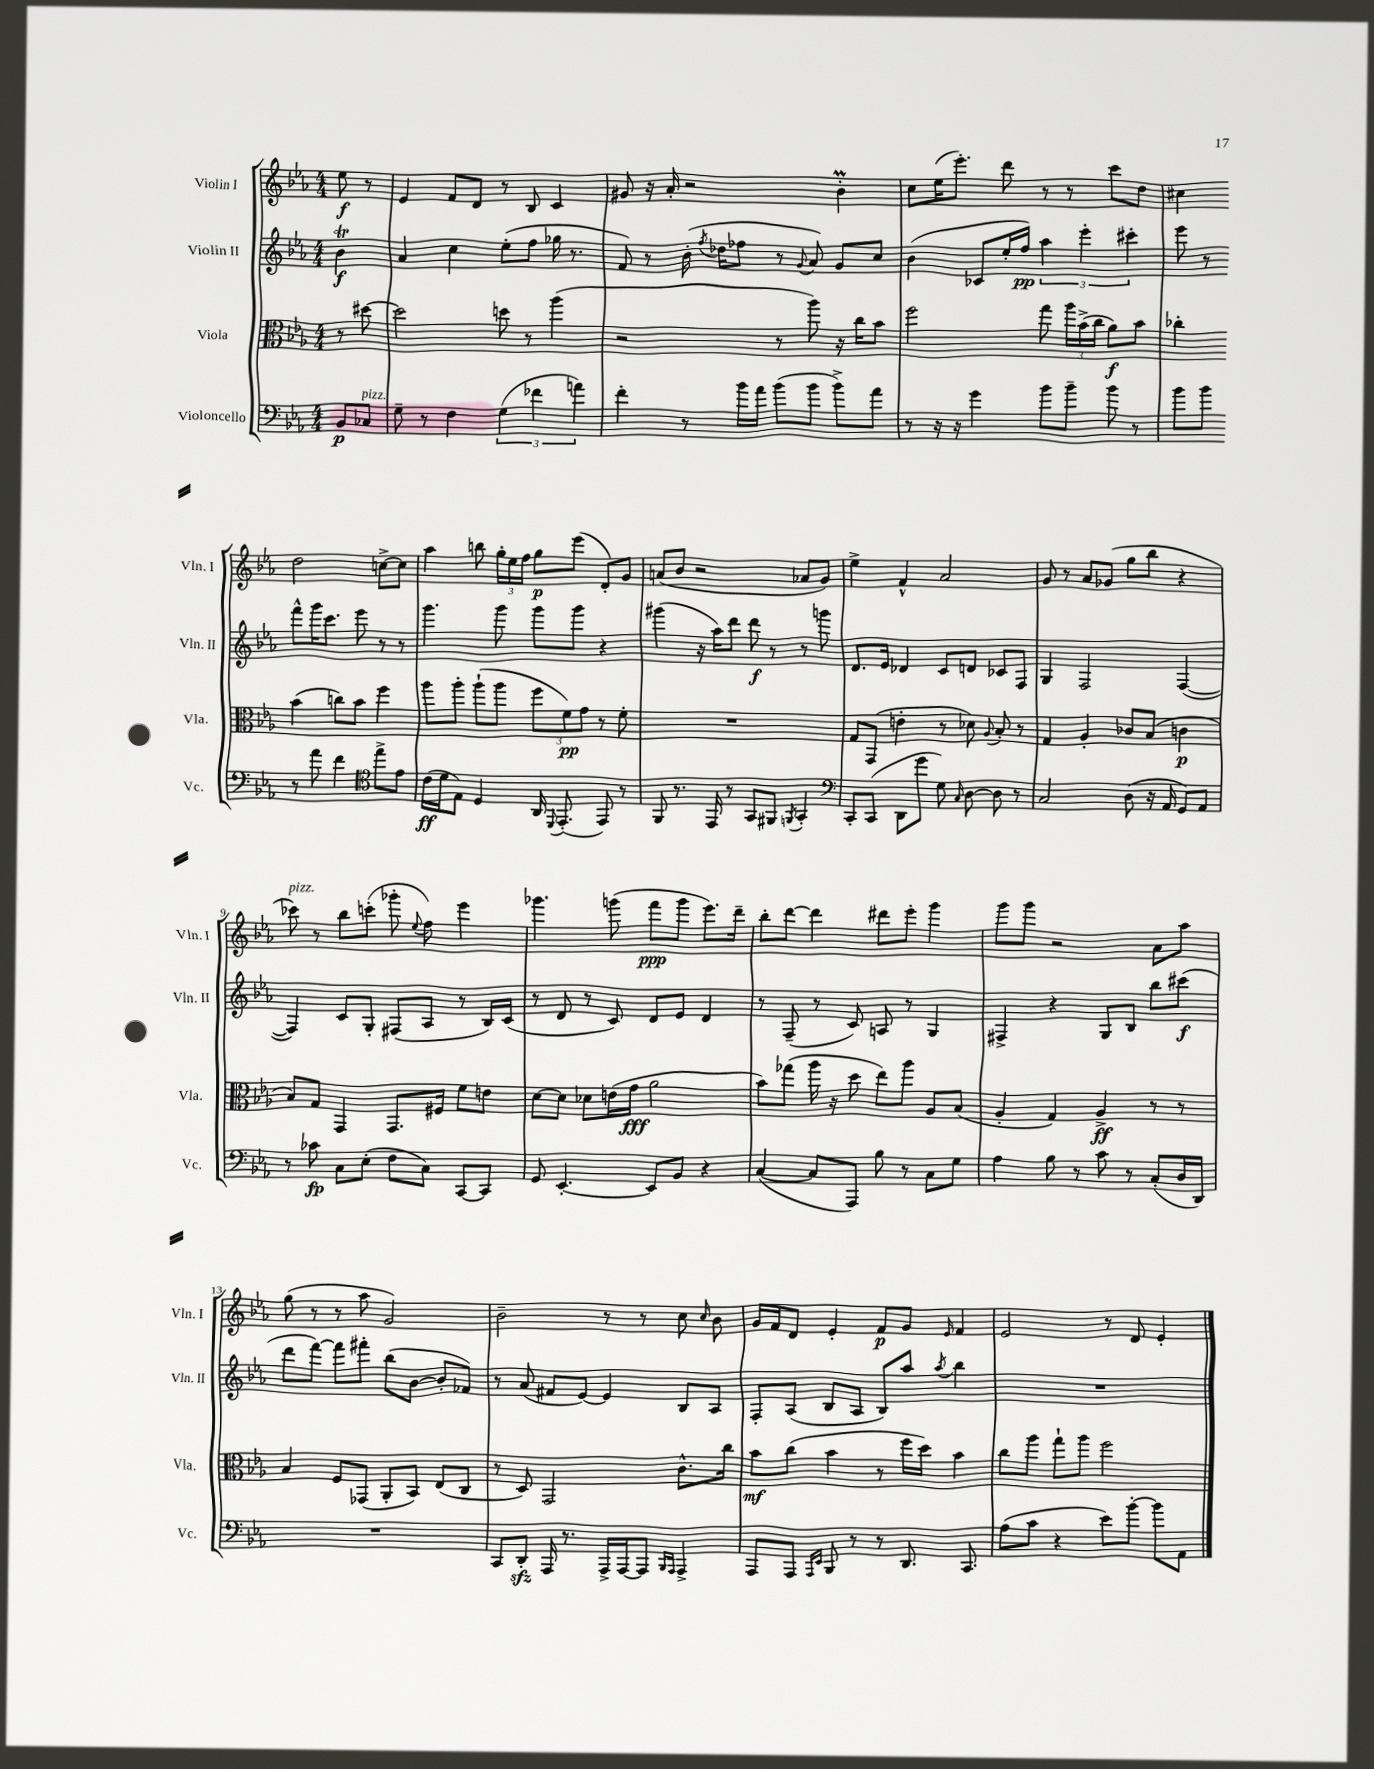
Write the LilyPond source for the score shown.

<<
\new StaffGroup <<
\new Staff = "s0" \with { instrumentName = "Violin I" shortInstrumentName = "Vln. I" } {
    \clef treble \key ees \major \numericTimeSignature \time 4/4 \partial 4
    \autoBeamOff ees''8\f r8 |
    ees'4 f'8[ d'8] r8 bes8 c'4 |
    gis'8 r16 aes'16-. r2 bes'4-.\prall |
    c''8[ ees''16( ees'''8.]-.) d'''8 r8 r8 c'''8[ d''8] |
    cis''4 d''2 c''8[~-> c''8] |
    aes''4 b''8 \tuplet 3/2 { g''16[-. ees''16 f''16] } g''8[\p ees'''8]( d'8[-.) g'8] |
    a'8[( bes'8] r2 aes'8[ g'8]) |
    ees''4-> f'4-^ aes'2 |
    g'8 r8 aes'8[ ges'8]( g''8[ bes''8] r4 |
    ces'''8^\markup { \italic "pizz." }) r8 bes''8[ c'''8]-.( ges'''8-. \appoggiatura { ees''8 } f''8) ees'''4 |
    ges'''4. g'''8( f'''8[\ppp g'''8] ees'''8.[) d'''16]-- |
    bes''8[-. d'''8]~ d'''4 dis'''8[ ees'''8]-. g'''4 |
    g'''8[ g'''8] r2 aes'8[ aes''8] |
    g''8( r8 r8 aes''8 g'2) |
    bes'2-- r8 r8 c''8 \grace { c''16 } bes'8 |
    g'16[ f'16 d'8] ees'4-. f'8[\p g'8] \grace { ees'16 } f'4 |
    ees'2 r8 d'8 ees'4-. \bar "|." |
}
\new Staff = "s1" \with { instrumentName = "Violin II" shortInstrumentName = "Vln. II" } {
    \clef treble \key ees \major \numericTimeSignature \time 4/4 \partial 4
    \autoBeamOff bes'4\trill\f |
    aes'4 c''4 ees''8[-.( f''8] ges''16 r8. |
    f'8) r8 bes'16-.( \acciaccatura { f''8 } des''16[ fes''8] r8 \appoggiatura { g'8 } aes'8) g'8[ c''8] |
    bes'4( ces'8[ ees''16-. f''16]\pp) \tuplet 3/2 { aes''4 ees'''4-. cis'''4-. } |
    ees'''8 r8 f'''8[-^ g'''16 c'''8.] ees'''8 r8 r8 |
    g'''4. g'''8 g'''8[ g'''8] r4 |
    gis'''4( r16 aes''16[) d'''8] d'''8\f r8 r8 g'''8 |
    d'8.[ ees'16] des'4 c'8[ d'8] ces'8[ f8] |
    g4 f2 f4~( |
    f4) c'8[ g8]-. fis8[( aes8] r8 bes16[) c'16]( |
    r8 d'8 r8 c'8) d'8[ ees'8] d'4 |
    r8 f8--( r8 c'8) a8 r8 g4 |
    fis4-> r4 g8[ bes8] bes''8[ cis'''8]\f( |
    d'''8[ f'''8]~) f'''8[ fis'''8]-. bes''8[( bes'8]~ bes'8[-. fes'8]) |
    r8 aes'8( fis'8[ ees'8]~) ees'4 bes8[ aes8] |
    f8[-. aes8]( bes8[ aes8] bes8[) aes''8] \acciaccatura { aes''8 } bes''4 |
    R1 \bar "|." |
}
\new Staff = "s2" \with { instrumentName = "Viola" shortInstrumentName = "Vla." } {
    \clef alto \key ees \major \numericTimeSignature \time 4/4 \partial 4
    \autoBeamOff r8 dis''8~ |
    dis''2 d''8 r8 aes''4( |
    r2 r8 aes''8) r16 c''16[ bes'8] |
    f''2 g''8 \tuplet 3/2 { aes''16[ bes'16->( c''16] } aes'8[\f) bes'8] |
    ces''4-. bes'4( c''8[) bes'8] f''4 |
    aes''8[ aes''8]-. aes''8[-!( aes''8] \tuplet 3/2 { f''8[ f'8\pp) g'8] } r8 f'8-. |
    R1 |
    g8[ g,8]( e'4-. r8 des'8) \appoggiatura { aes8 } bes8-. r8 |
    g4 aes4-. ces'8[ bes8]( c'4\p |
    bes8[) g8] g,4 g,8.[ fis16] f'8[ e'8] |
    d'8[~ d'8] des'8[ e'16( g'16]\fff aes'2 |
    bes'8[) ges''8]( aes''16 r16 d''8 ees''8[) aes''8] aes8[ bes8]( |
    aes4-. g4) aes4->\ff r8 r8 |
    bes4 f8[ ges,8]( aes,8[-. bes,8]) ees8[( c8] |
    r8 d8) g,2 c'8.[-^ c''16] |
    bes'8[\mf c''8]( bes'4 r8 f''16[ d''16]) bes'4 |
    c''8[ aes''8] g''8[-! aes''8] f''2 \bar "|." |
}
\new Staff = "s3" \with { instrumentName = "Violoncello" shortInstrumentName = "Vc." } {
    \clef bass \key ees \major \numericTimeSignature \time 4/4 \partial 4
    \autoBeamOff bes,8[\p ces8]^\markup { \italic "pizz." } |
    g8-- r8 f4 \tuplet 3/2 { g4( fes'4 a'4) } |
    f'4-. r8 bes'16[ aes'16] bes'8[( bes'8] bes'8[->) aes'8] |
    r8 r16 r16 g'4 bes'8[ bes'8]-- bes'8 r8 |
    bes'8[ bes'8] r8 aes'8 f'4 \clef tenor ees''8[-> ees'8] |
    c'16[\ff( d'16 ees8]) d4 aes,16 \appoggiatura { d,8 } ees,8.-.( ees,8) r8 |
    f,8 r8. ees,16 r8 g,8[ fis,8] \acciaccatura { f,8 } g,4-. |
    \clef bass c,8[-. c,8]( d,8[ g'8] g8) \grace { c16 } d8~ d8 r8 |
    c2 d8( r16 aes,16 g,8[) aes,8] |
    r8 ces'8\fp c8[ ees8]-.( f8[ c8]) c,8[~ c,8] |
    g,8 ees,4.~-. ees,8[ bes,8] r4 |
    c4~( c8[ aes,,8]) bes8 r8 c8[ g8] |
    aes4 bes8 r8 c'8 r8 c8[-.( d16 d,16]) |
    R1 |
    c,8[ d,8]-.\sfz aes,,16 r8. aes,,16[-> aes,,16~ aes,,8] \grace { bes,,16[ aes,,16] } aes,,4-> |
    aes,,8[ aes,,8] \grace { aes,,16[ ees,16] } bes,,8 r8 r8 d,8. c,8. |
    aes8[( c'8] r4 ees'8[) bes'8]~-. bes'8[ aes,8] \bar "|." |
}
>>
>>
